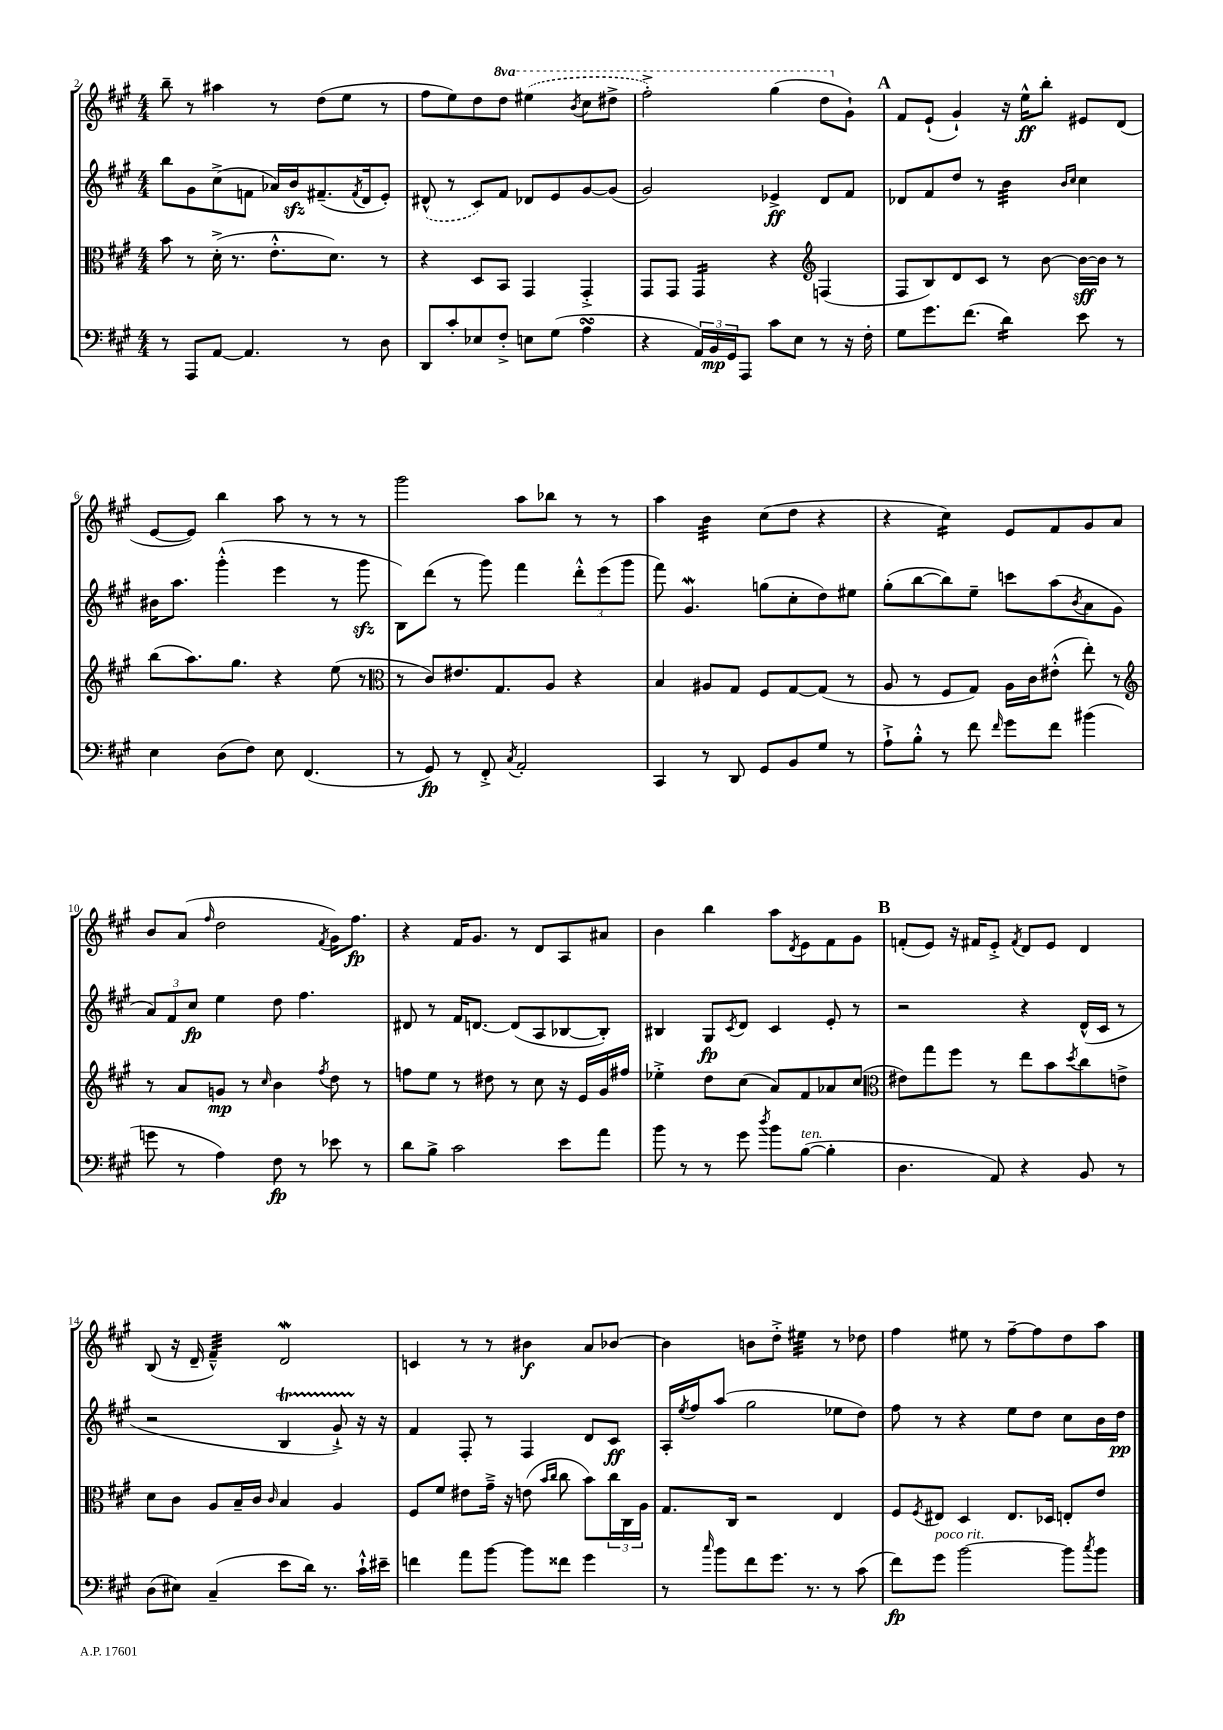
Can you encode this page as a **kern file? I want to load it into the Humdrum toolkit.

**kern	**kern	**kern	**kern
*staff4	*staff3	*staff2	*staff1
*clefF4	*clefC3	*clefG2	*clefG2
*k[f#c#g#]	*k[f#c#g#]	*k[f#c#g#]	*k[f#c#g#]
*M4/4	*M4/4	*M4/4	*M4/4
8r	8b	8bb	8bb~
8AAA	8r	8g#	8r
[8AA	(16d'^	(8cc#^	4aa#
.	8.r	.	.
4.AA]	.	8f	.
.	8.e'^^	16a-)	8r
.	.	16b	.
.	.	(8.f#~	(8dd
.	8.d)	.	.
8r	.	.	8ee
.	.	8qf#	.
.	.	16d	.
8D	8r	8e')	8r
=	=	=	=
8DD	4r	(8d#^^	8ff#
8c#'	.	8r	8ee)
8E-	8D	8c#)	8dd
8F#'^	8BB	8f#	8ddd
8E	4GG#	8d-	(4eee#
(8G#	.	8e	.
.	.	.	8qbb
4A	4GG#'^	[8g#	8ccc#
.	.	(8g#]	8ddd#^
=	=	=	=
4r	8GG#	2g#)	2fff#'^)
.	8GG#	.	.
24AA)	4GG#	.	.
24BB	.	.	.
24GG#	.	.	.
8AAA	.	.	.
8c#	4r	4e-^	(4ggg#
8E	.	.	.
*	*clefG2	*	*
8r	(4F	8d	8ddd
16r	.	8f#	8g#`)
16F#'	.	.	.
=	=	=	=
8G#	8F#	8d-	8f#
8.g#	8B)	8f#	(8e`
.	8d	8dd	4g#`)
(8.f#	.	.	.
.	8c#	8r	.
4d)	8r	4b	16r
.	.	.	16ee^^
.	[8b	.	8bb'
.	.	16qqb	.
.	.	16qqcc#	.
8e	16b_	4cc#	8e#
.	16b]	.	.
8r	8r	.	(8d
=	=	=	=
4E	(8bb	16b#	[8e
.	.	8.aa	.
.	8.aa)	.	8e])
(8D	.	(4ggg#'^^	4bb
.	8.gg#	.	.
8F#)	.	.	.
8E	4r	4eee	8aa
(4.FF#	.	.	8r
.	(8ee	8r	8r
.	8r	8ggg#	8r
=	=	=	=
*	*clefC3	*	*
8r	8r	8B)	2ggg#
8GG#)	8c#)	(8ddd	.
8r	8.e#	8r	.
8FF#'^	.	8ggg#)	.
.	8.G#	.	.
8qC#	.	.	.
2AA'	.	4fff#	8aa
.	8A	.	8bb-
.	4r	12ddd'^^	8r
.	.	(12eee	.
.	.	.	8r
.	.	12ggg#	.
=	=	=	=
4CC#	4B	8fff#)	4aa
.	.	4.g#	.
8r	8A#	.	4b
8DD	8G#	.	.
8GG#	8F#	(8gg	(8cc#
8BB	[8G#	8cc#'	8dd
8G#	(8G#]	8dd)	4r
8r	8r	8ee#	.
=	=	=	=
8A`^	8A	(8gg#'	4r
8B'^^	8r	[8bb	.
8r	8F#	8bb])	4cc#)
8f#	8G#)	8ee~	.
16qqf#	.	.	.
8g#	16A	8ccc	8e
.	16c#	.	.
8f#	(8e#'^^	(8aa	8f#
.	.	8qb	.
(4b#	8ee')	8a	8g#
.	8r	8g#	8a
=	=	=	=
*	*clefG2	*	*
8g	8r	12a)	8b
.	.	12f#	.
8r	8a	.	(8a
.	.	12cc#	.
.	.	.	16qqff#
4A)	8g	4ee	2dd
.	8r	.	.
.	16qqcc#	.	.
8F#	4b	8dd	.
8r	.	4.ff#	.
.	8qff#	.	8qf#
8e-	8dd	.	16g#)
.	.	.	8.ff#
8r	8r	.	.
=	=	=	=
8d	8ff	8d#	4r
8B^	8ee	8r	.
2c#	8r	16f#	16f#
.	.	[8.d	8.g#
.	8dd#	.	.
.	8r	(8d]	8r
.	8cc#	8A	8d
8e	16r	[8B-	8A
.	16e	.	.
8a	16g#	8B-'])	8a#
.	16ff#	.	.
=	=	=	=
8b	4ee-'^	4B#	4b
8r	.	.	.
8r	8dd	8G#	4bb
.	.	8qc#	.
8g#	(8cc#	8d	.
8qdd	.	.	.
8b	8a)	4c#	8aa
.	.	.	8qd
([8B	8f#	.	8e
4B']	8a-	8e'	8f#
.	(8cc#	8r	8g#
=	=	=	=
*	*clefC3	*	*
4.D	8e#)	2r	(8f'
.	8gg#	.	8e)
.	8ff#	.	16r
.	.	.	16f#
8AA)	8r	.	8e'^
.	.	.	8qf#
4r	8ee	4r	8d
.	8b	.	8e
.	8qdd	.	.
8BB	8cc#	(16d^^	4d
.	.	16c#	.
8r	8e^	8r	.
=	=	=	=
(8D	8d	2r	(8B
8E#)	8c#	.	16r
.	.	.	16d~
(4C#~	8A	.	4f#~^^)
.	16B~	.	.
.	16c#	.	.
.	16qqc#	.	.
8e	4B	4B	2d
16d)	.	.	.
8.r	.	.	.
.	4A	8g#`^)	.
16c#`^^	.	16r	.
16e#~	.	16r	.
=	=	=	=
4f	8F#	4f#	4c
.	8f#	.	.
8a	8e#	8F#'	8r
[8b	16g#~^	8r	8r
.	16r	.	.
8b]	(8e	4F#	4b#
.	16qqb	.	.
.	16qqcc#	.	.
8f##	8cc#	.	.
4g#	8b)	8d	8a
.	24cc#	8c#	[8b-
.	24C#	.	.
.	24A	.	.
=	=	=	=
8r	8.G#	16A'	4b-]
.	.	8qee	.
.	.	16ff#	.
16qqcc#	.	.	.
8b	.	(8aa	.
.	16C#	.	.
8f#	2r	2gg#	8b
8.g#	.	.	8dd'^
.	.	.	4ee#
8.r	.	.	.
8r	4E	8ee-	8r
(8c#	.	8dd)	8dd-
=	=	=	=
8f#)	8F#	8ff#	4ff#
.	8qF#	.	.
8g#	8E#	8r	.
[2b	4D	4r	8ee#
.	.	.	8r
.	8.E#	8ee	[8ff#~
.	.	8dd	8ff#]
.	16D-	.	.
8b]	8E'	8cc#	8dd
8qcc#	.	.	.
8b	8e	16b	8aa
.	.	16dd	.
==	==	==	==
*-	*-	*-	*-
